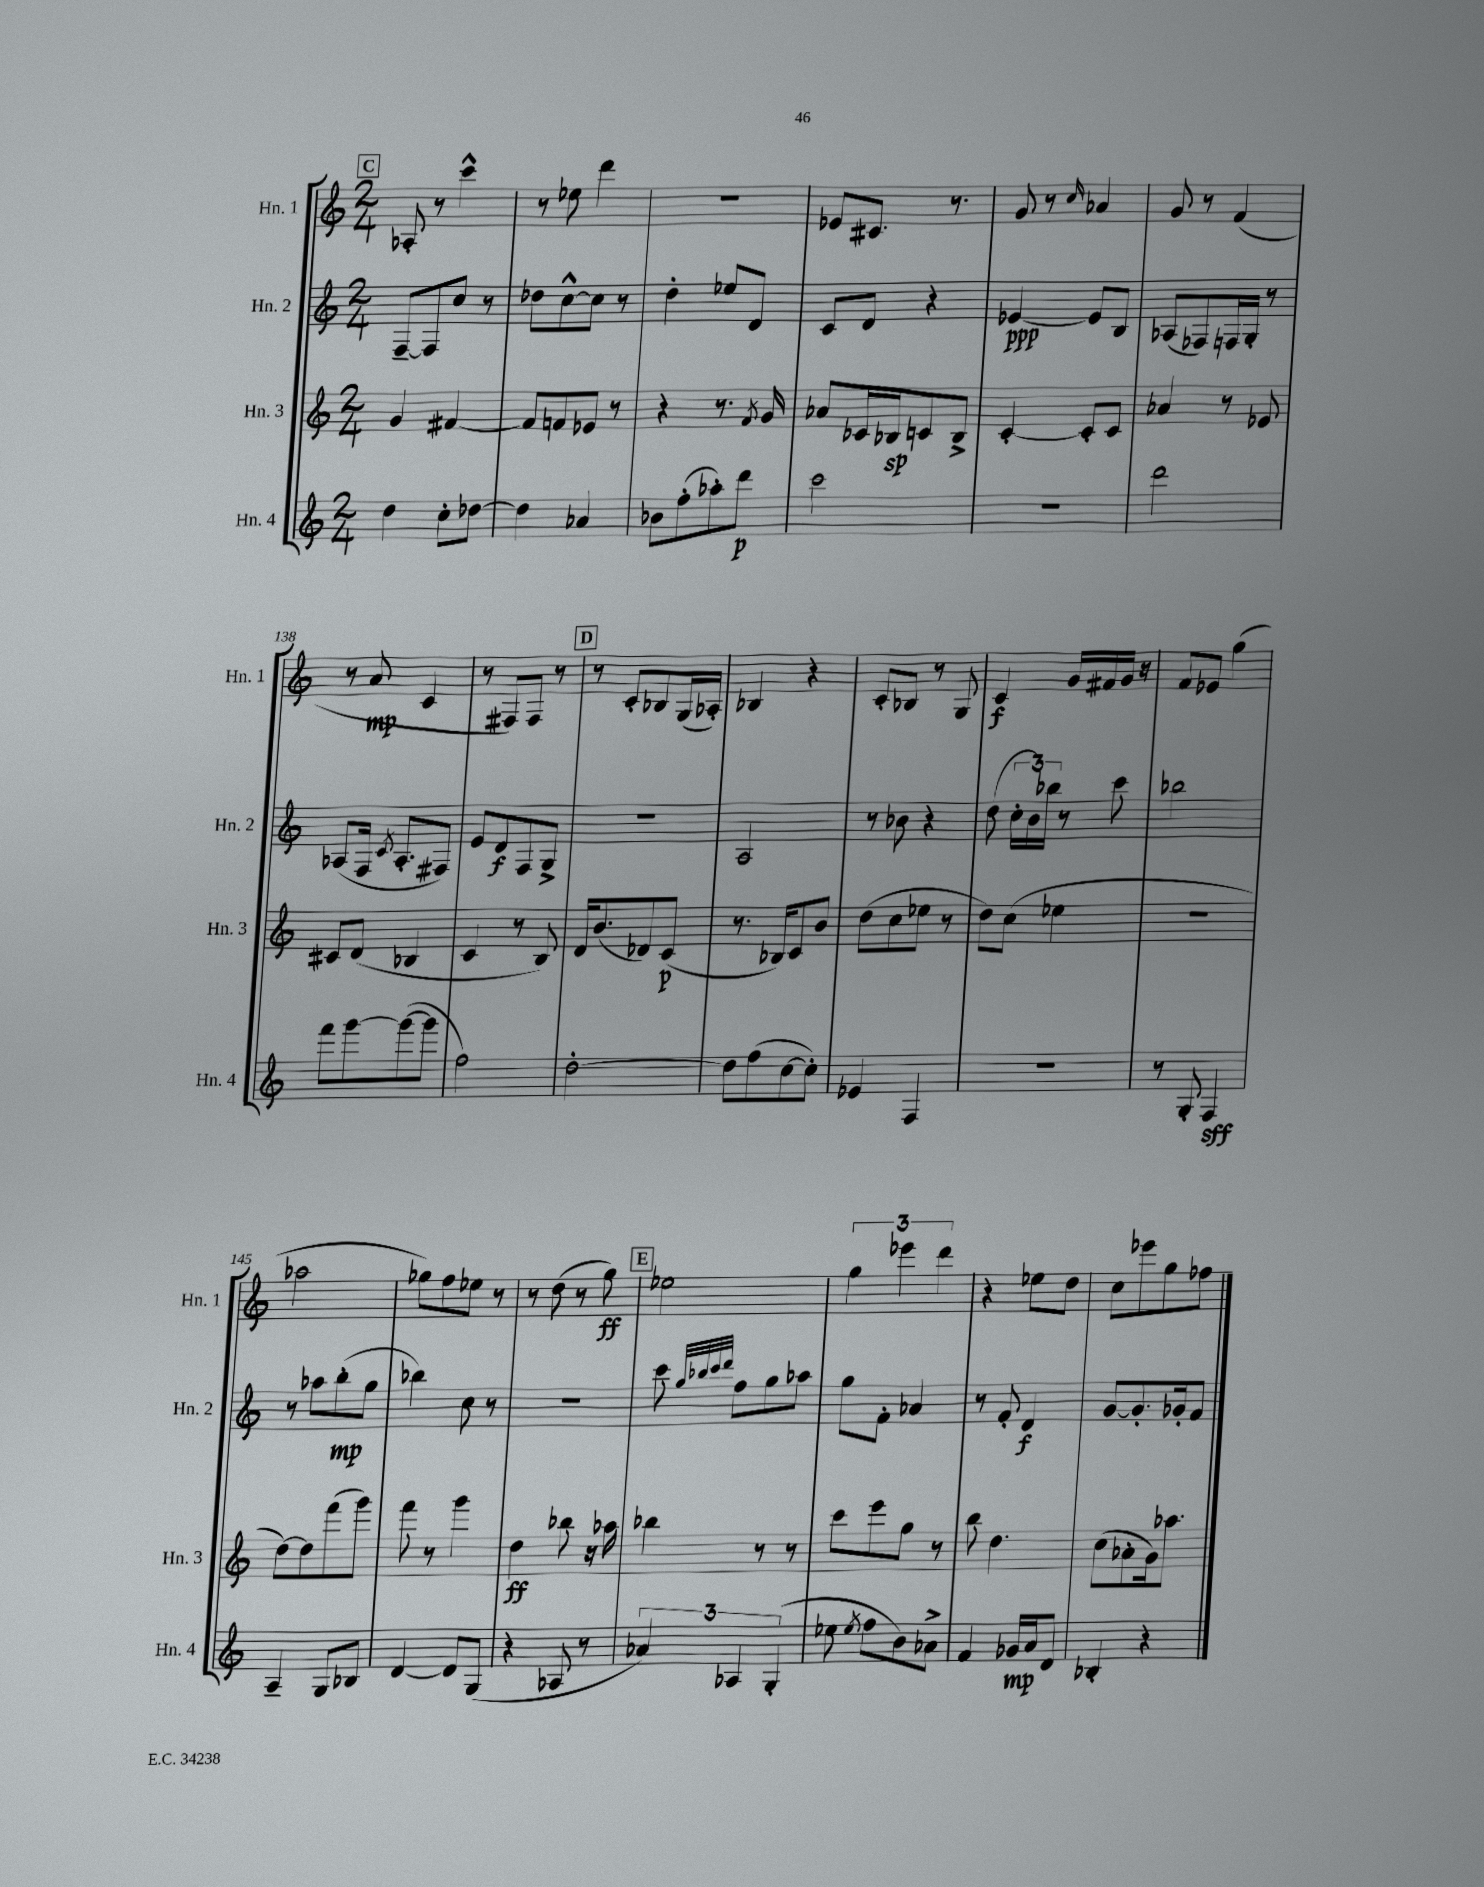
<<
\new StaffGroup <<
\new Staff = "s0" \with { instrumentName = "Hn. 1" shortInstrumentName = "Hn. 1" } {
    \clef treble \key c \major \numericTimeSignature \time 2/4
    \autoBeamOff \mark \markup { \box "C" } aes8-. r8 c'''4-^ |
    r8 ees''8 d'''4 |
    r2 |
    ees'8[ cis'8.] r8. |
    g'8 r8 \grace { c''16 } aes'4 |
    g'8 r8 f'4( |
    r8 a'8\mp c'4 |
    r8 fis8[) fis8] r8 |
    \mark \markup { \box "D" } r8 c'8[-. bes8 g16( aes16]-.) |
    bes4 r4 |
    c'8[-. bes8] r8 g8 |
    c'4\f g'16[ fis'16 g'16] r16 |
    f'8[ ees'8] g''4( |
    aes''2 |
    ges''8[) f''8 ees''8] r8 |
    r8 d''8( r8 g''8\ff) |
    \mark \markup { \box "E" } ees''2 |
    \tuplet 3/2 { g''4 ees'''4 d'''4 } |
    r4 ees''8[ d''8] |
    c''8[ ees'''8 g''8 fes''8] \bar "|." |
}
\new Staff = "s1" \with { instrumentName = "Hn. 2" shortInstrumentName = "Hn. 2" } {
    \clef treble \key c \major \numericTimeSignature \time 2/4
    \autoBeamOff \mark \markup { \box "C" } f8[~-- f8 c''8] r8 |
    des''8[ c''8~-^ c''8] r8 |
    d''4-. ees''8[ d'8] |
    c'8[ d'8] r4 |
    ees'4~\ppp ees'8[ b8] |
    aes8[( fes8) f16 g16]-. r8 |
    aes8[( f16] \acciaccatura { c'8 } aes8.[-. fis8]) |
    e'8[ d'8\f f8 g8]-> |
    \mark \markup { \box "D" } r2 |
    a2 |
    r8 bes'8 r4 |
    d''8( \tuplet 3/2 { c''16[-. b'16) bes''16] } r8 c'''8 |
    bes''2 |
    r8 aes''8[ b''8-.\mp( g''8] |
    bes''4) c''8 r8 |
    R2 |
    \mark \markup { \box "E" } c'''8 \grace { g''32[ bes''32 c'''32 d'''32] } f''8[ g''8 aes''8] |
    g''8[ f'8]-. aes'4 |
    r8 f'8-. d'4\f |
    g'8[~ g'8.-. ges'16-. f'8] \bar "|." |
}
\new Staff = "s2" \with { instrumentName = "Hn. 3" shortInstrumentName = "Hn. 3" } {
    \clef treble \key c \major \numericTimeSignature \time 2/4
    \autoBeamOff \mark \markup { \box "C" } g'4 fis'4~ |
    fis'8[ f'8 ees'8] r8 |
    r4 r8. \acciaccatura { f'8 } g'16 |
    aes'8[ ces'16 bes16\sp c'8 bes8]-> |
    c'4~-. c'8[-. c'8] |
    aes'4 r8 ees'8 |
    cis'8[ d'8]( bes4 |
    c'4 r8 b8) |
    \mark \markup { \box "D" } d'16[ b'8.( des'8) c'8]\p( |
    r8. bes16[) c'8 b'8] |
    d''8[( c''8 ees''8] r8 |
    d''8[) c''8]( ees''4 |
    r2 |
    d''8[~) d''8 f'''8( g'''8]) |
    f'''8 r8 g'''4 |
    d''4\ff bes''8 r16 aes''16 |
    \mark \markup { \box "E" } bes''4 r8 r8 |
    c'''8[ e'''8 g''8] r8 |
    b''8 d''4. |
    c''8[( aes'8-. g'16) aes''8.] \bar "|." |
}
\new Staff = "s3" \with { instrumentName = "Hn. 4" shortInstrumentName = "Hn. 4" } {
    \clef treble \key c \major \numericTimeSignature \time 2/4
    \autoBeamOff \mark \markup { \box "C" } d''4 c''8[-. des''8]~ |
    des''4 aes'4 |
    bes'8[ f''8-.( aes''8-.) d'''8]\p |
    c'''2 |
    R2 |
    d'''2 |
    f'''8[ g'''8~ g'''8~( g'''8] |
    f''2) |
    \mark \markup { \box "D" } d''2~-. |
    d''8[ f''8( c''8~ c''8]-.) |
    ees'4 f4 |
    R2 |
    r8 g8-. f4\sff |
    a4-- g8[ bes8] |
    d'4~ d'8[ g8]( |
    r4 aes8 r8 |
    \mark \markup { \box "E" } \tuplet 3/2 { aes'4) aes4 g4-.( } |
    ees''8 \acciaccatura { ees''8 } f''8[ b'8) aes'8]-> |
    f'4 ges'16[\mp a'16 d'8] |
    bes4-. r4 \bar "|." |
}
>>
>>
\layout { \context { \Score currentBarNumber = #132 } }
